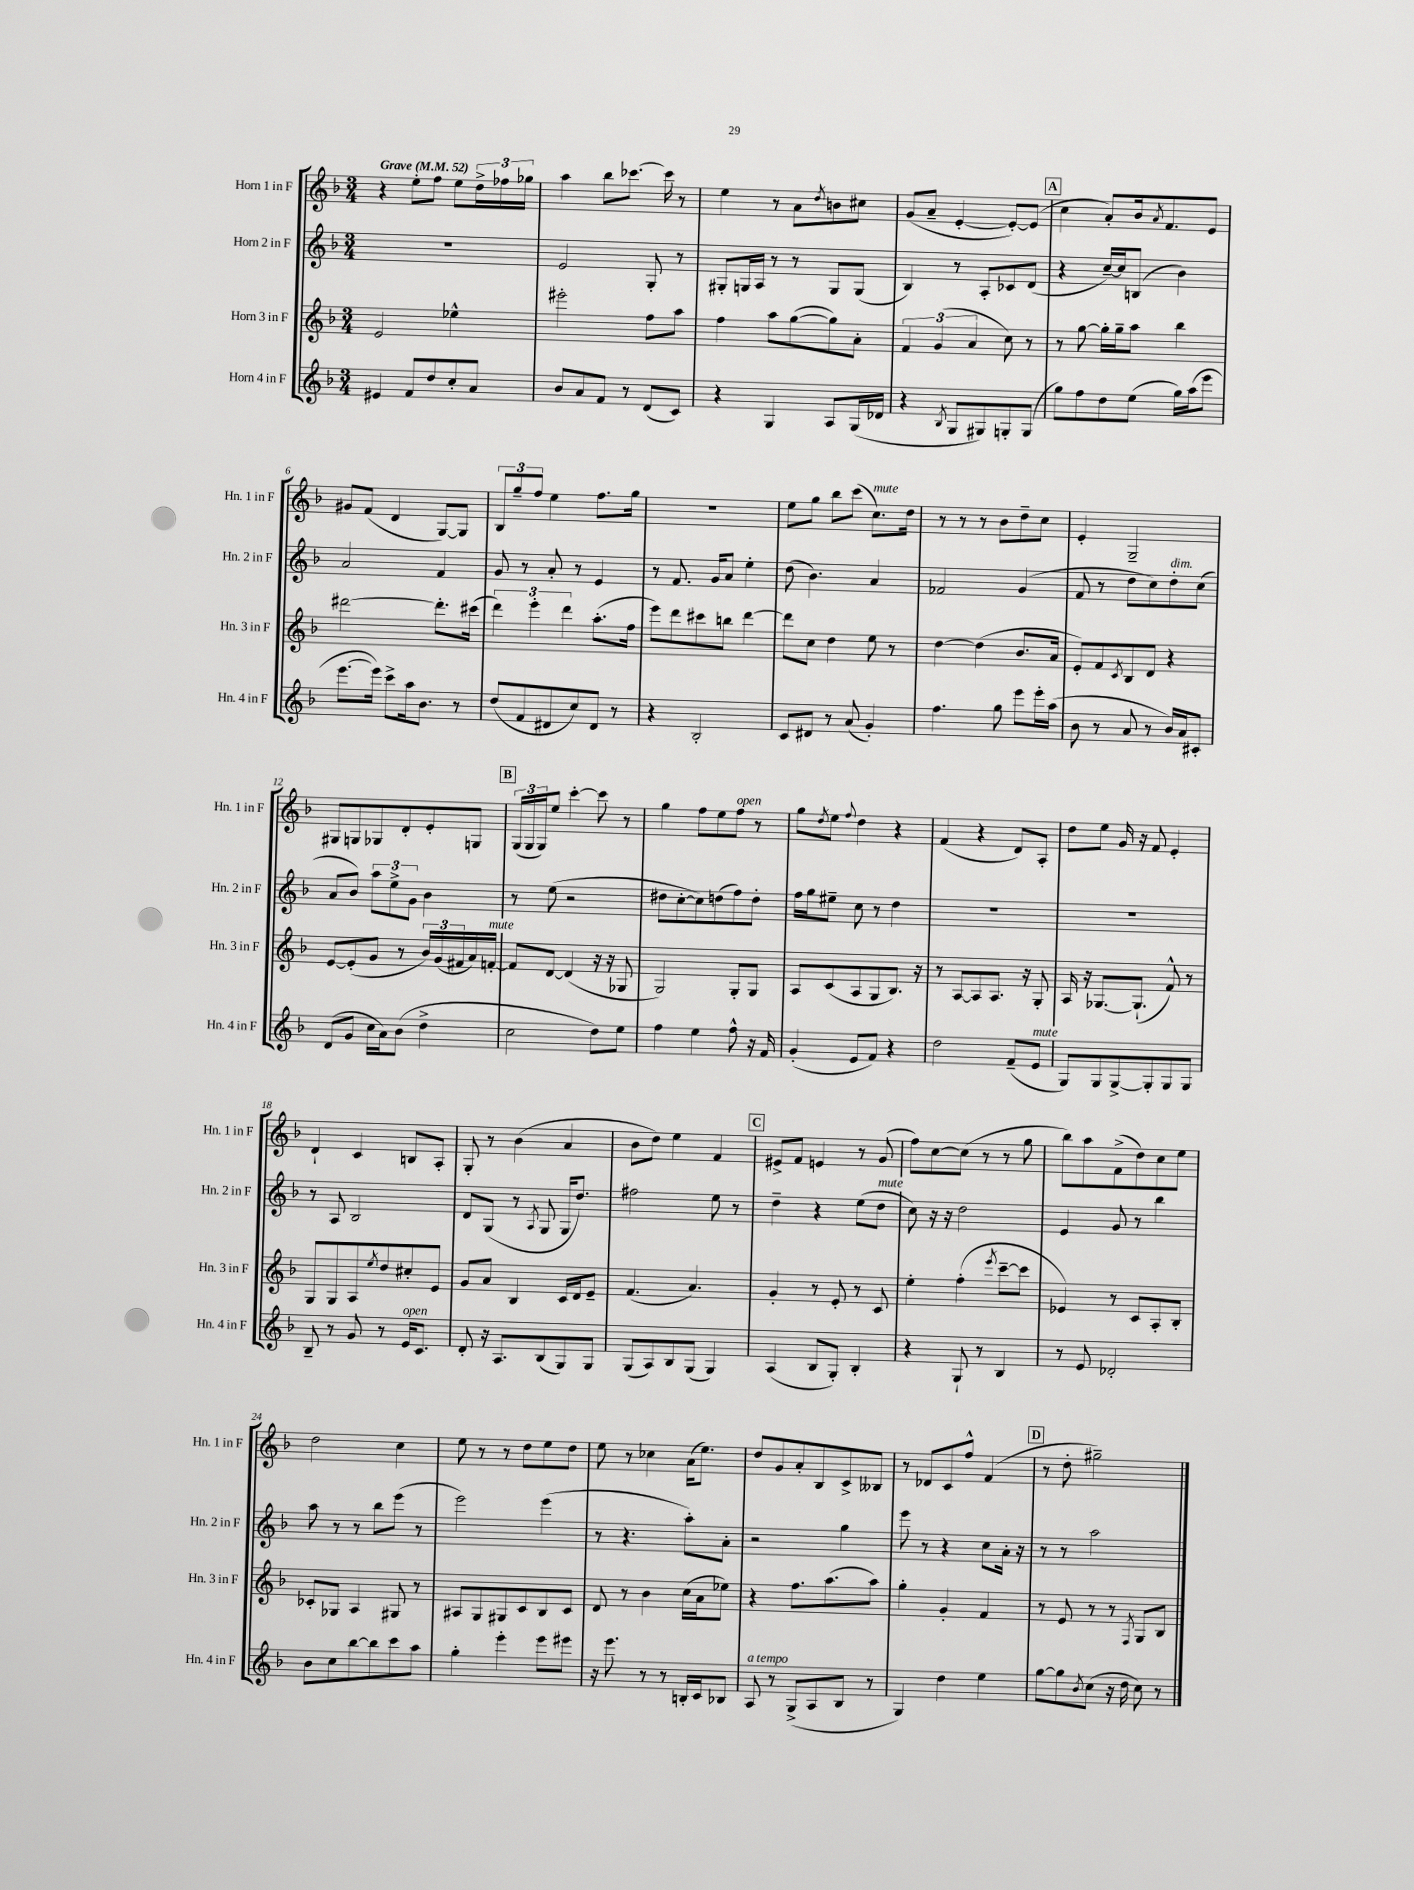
<<
\new StaffGroup <<
\new Staff = "s0" \with { instrumentName = "Horn 1 in F" shortInstrumentName = "Hn. 1 in F" } {
    \clef treble \key f \major \numericTimeSignature \time 3/4 \tempo "Grave" 4 = 52
    r4 e''8-. f''8 e''8 \tuplet 3/2 { d''16-> fes''16 ges''16 } |
    a''4 bes''8 ces'''8.~ ces'''16 r8 |
    e''4 r8 a'8 \acciaccatura { d''8 } b'8 cis''8 |
    g'8( a'8-- e'4~-. e'8~-.) e'8( |
    \mark \markup { \box "A" } c''4 a'8-.) bes'16 \acciaccatura { a'8 } f'8. e'8 |
    gis'8 f'8( d'4 g8~) g8 |
    \tuplet 3/2 { bes8 g''8-- f''8 } e''4 f''8. g''16 |
    R2. |
    e''8 g''8 bes''8 c'''8( c''8.^\markup { \italic "mute" }) d''16 |
    r8 r8 r8 bes'8 d''8-- c''8 |
    e'4-. g2-- |
    gis8 g8 ges8 d'8-. e'8-. g8 |
    \mark \markup { \box "B" } \tuplet 3/2 { g16( g16 g16) } e''8 c'''4~-. c'''8 r8 |
    g''4 f''8 e''8 f''8^\markup { \italic "open" } r8 |
    g''8 \acciaccatura { d''8 } e''8 \appoggiatura { f''8 } d''4 r4 |
    f'4( r4 d'8) a8-. |
    d''8 e''8 g'16 r16 f'8 e'4-. |
    d'4-! c'4 b8 a8-. |
    g8-. r8 bes'4( a'4 |
    bes'8 d''8) e''4 f'4 |
    \mark \markup { \box "C" } eis'8-> f'8 e'4 r8 g'8( |
    f''8) c''8~ c''8( r8 r8 g''8 |
    bes''8) a''8 f'8->( d''8) c''8 e''8 |
    d''2 c''4 |
    e''8 r8 r8 d''8 e''8 d''8 |
    e''8 r8 ces''4 a'16( e''8.) |
    d''8 g'8 a'8-. bes8 c'8-> beses8 |
    r8 des'8 c'8 f''8-^ f'4( |
    \mark \markup { \box "D" } r8 d''8-. gis''2--) \bar "|." |
}
\new Staff = "s1" \with { instrumentName = "Horn 2 in F" shortInstrumentName = "Hn. 2 in F" } {
    \clef treble \key f \major \numericTimeSignature \time 3/4
    R2. |
    e'2 g8-. r8 |
    gis8-. g16 a16 r8 r8 g8 g8( |
    bes4) r8 a8-. ces'8 d'8( |
    \mark \markup { \box "A" } r4 c''16~--) c''16 b8( bes'4) |
    a'2 f'4 |
    g'8 r8 a'8-. r8 e'4 |
    r8 f'8. g'16 a'8 e''4-. |
    d''8( bes'4.) a'4 |
    fes'2 g'4( |
    f'8 r8 d''8 c''8) d''8-.^\markup { \italic "dim." } c''8( |
    a'8 bes'8) \tuplet 3/2 { a''8 e''8-> g'8 } bes'4 |
    \mark \markup { \box "B" } r8 e''8( r2 |
    dis''8 c''8~-. c''8) d''8( f''8) d''8-. |
    f''16 g''16 eis''8-- c''8 r8 d''4 |
    R2. |
    R2. |
    r8 a8 bes2 |
    d'8 g8( r8 \acciaccatura { a8 } g8 g16 d''8.) |
    fis''2 e''8 r8 |
    \mark \markup { \box "C" } d''4-- r4 e''8( d''8^\markup { \italic "mute" } |
    c''8) r16 r16 d''2 |
    e'4 g'8 r8 bes''4 |
    a''8 r8 r8 bes''8 e'''8( r8 |
    e'''2) e'''4( |
    r8 r4. a''8-.) a'8-. |
    r2 g''4 |
    e'''8 r8 r4 c''8 a'16-. r16 |
    \mark \markup { \box "D" } r8 r8 a''2 \bar "|." |
}
\new Staff = "s2" \with { instrumentName = "Horn 3 in F" shortInstrumentName = "Hn. 3 in F" } {
    \clef treble \key f \major \numericTimeSignature \time 3/4
    e'2 ees''4-^ |
    eis'''2-. f''8 a''8 |
    f''4 a''8 g''8~( g''8) a'8-. |
    \tuplet 3/2 { f'4 g'4( a'4 } c''8) r8 |
    \mark \markup { \box "A" } r8 g''8~ g''16-. g''16-- a''8 bes''4 |
    dis'''2~ dis'''8.-. cis'''16( |
    \tuplet 3/2 { d'''4) e'''4-. d'''4 } a''8.-.( f''16 |
    e'''8) d'''8 cis'''8 b''8 d'''4~ |
    d'''8 c''8 d''4 e''8 r8 |
    d''4~ d''4( bes'8. a'16 |
    e'8-.) f'8 \acciaccatura { c'8 } bes8 d'8 r4 |
    e'8~ e'8-.( g'8 r8 \tuplet 3/2 { bes'16) g'16( fis'16 } a'16) f'16~-.^\markup { \italic "mute" } |
    \mark \markup { \box "B" } f'8 d'8~ d'4( r16 r16 ges8 |
    g2) g8-. g8 |
    a8 c'8( a8 g8 bes8.) r16 |
    r8 a8~ a8 a8. r16 g8-. |
    a16 r16 ges8.~ ges8.-!( f'8-^) r8 |
    g8 g8 a8 \acciaccatura { e''8 } d''8 cis''8-. e'8 |
    g'8 a'8 bes4 c'16 d'16 e'8-- |
    f'4.( a'4.) |
    \mark \markup { \box "C" } g'4-. r8 e'8-. r8 c'8 |
    e''4-. f''4-.( \acciaccatura { e'''8 } c'''8~-- c'''8 |
    ees'4) r8 c'8 a8-. bes8-. |
    ces'8-. ges8 a4 gis8 r8 |
    ais8 g8 gis8 c'8 bes8 c'8 |
    d'8 r8 bes'4 c''16( a'16 ees''8) |
    r4 f''8. a''8.( a''8) |
    g''4-. g'4-. f'4 |
    \mark \markup { \box "D" } r8 e'8 r8 r8 \acciaccatura { f8 } g8 bes8 \bar "|." |
}
\new Staff = "s3" \with { instrumentName = "Horn 4 in F" shortInstrumentName = "Hn. 4 in F" } {
    \clef treble \key f \major \numericTimeSignature \time 3/4
    eis'4 f'8 d''8 c''8-. a'8 |
    bes'8 a'8 f'8 r8 d'8( c'8) |
    r4 g4 a8 g16( des'16 |
    r4 \acciaccatura { bes8 } g8 gis8) g8-. g8( |
    \mark \markup { \box "A" } g''8) f''8 d''8 e''8( g''16) a''16( e'''8 |
    e'''8.~ e'''16) c'''8-> a''16 bes'8. r8 |
    d''8( f'8 dis'8 c''8) dis'8 r8 |
    r4 bes2-. |
    c'8 dis'8 r8 a'8( g'4-.) |
    f''4. g''8 e'''8 e'''16-. a''16( |
    bes'8 r8 a'8 r8 bes'16) a'16 cis'8-. |
    d'8( g'8 c''16 a'16) bes'8( d''4-> |
    \mark \markup { \box "B" } c''2 d''8) e''8 |
    f''4 e''4 f''8-^ r16 f'16 |
    g'4-.( e'8 f'8) r4 |
    d''2 f'8--( e'8^\markup { \italic "mute" } |
    g8) g8 g8~-> g8-. g8 g8 |
    bes8-- r8 g'8 r8 e'16^\markup { \italic "open" } c'8. |
    d'8-. r16 a8. bes8( g8) g8 |
    g8( a8) bes8 g8( g4) |
    \mark \markup { \box "C" } a4( bes8 g8-.) bes4-. |
    r4 g8-! r8 bes4 |
    r8 e'8 des'2-. |
    bes'8 c''8 bes''8~ bes''8 c'''8 a''8 |
    g''4-. e'''4-. e'''8 eis'''8 |
    r16 e'''8. r8 r8 b16-. c'16 bes8 |
    a8^\markup { \italic "a tempo" } r8 g8->( a8 bes8 r8 |
    g4) d''4 e''4 |
    \mark \markup { \box "D" } g''8~ g''8 \acciaccatura { bes'8 } c''8( r16 d''16 c''8) r8 \bar "|." |
}
>>
>>
